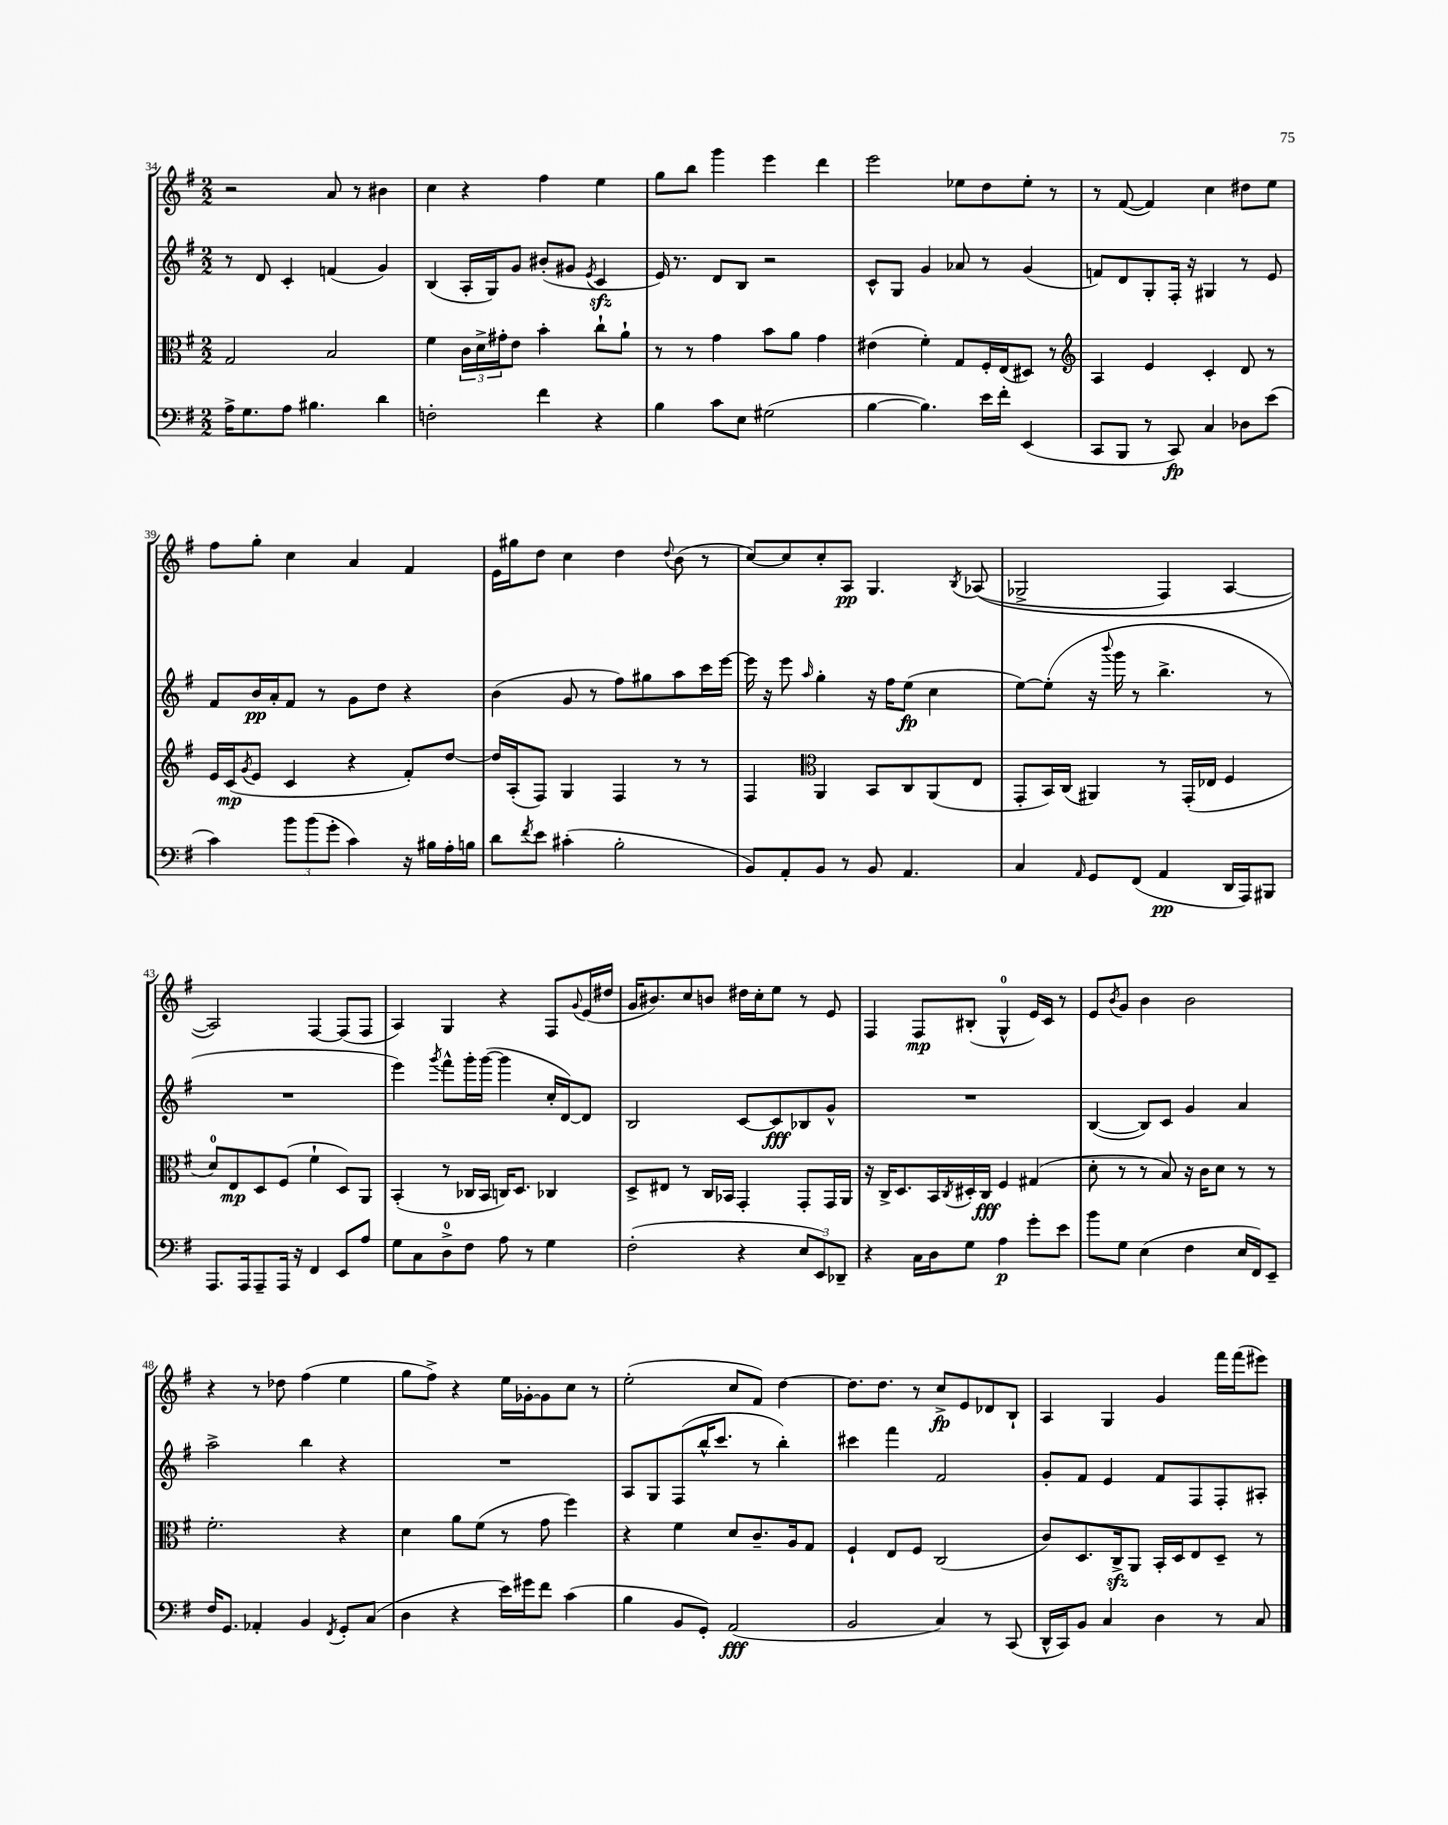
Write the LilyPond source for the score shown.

<<
\new StaffGroup <<
\new Staff = "s0" {
    \clef treble \key g \major \numericTimeSignature \time 2/2
    r2 a'8 r8 bis'4 |
    c''4 r4 fis''4 e''4 |
    g''8 b''8 g'''4 e'''4 d'''4 |
    e'''2 ees''8 d''8 ees''8-. r8 |
    r8 fis'8~( fis'4) c''4 dis''8 e''8 |
    fis''8 g''8-. c''4 a'4 fis'4 |
    e'16 gis''16 d''8 c''4 d''4 \appoggiatura { d''8 } b'8( r8 |
    c''8~) c''8 c''8-. a8\pp g4. \acciaccatura { b8 } aes8(\( |
    ges2-> fis4) a4~ |
    a2\) fis4~ fis8( fis8 |
    a4) g4 r4 fis8 \appoggiatura { g'8 } e'16( dis''16 |
    g'16 bis'8.) c''8 b'8 dis''16 c''16-. e''8 r8 e'8 |
    fis4 fis8\mp bis8-.( g4-0-^ e'16) c'16 r8 |
    e'8 \acciaccatura { b'8 } g'8 b'4 b'2 |
    r4 r8 des''8 fis''4( e''4 |
    g''8 fis''8->) r4 e''16 ges'16~-. ges'8 c''8 r8 |
    e''2-.( c''8 fis'8) d''4~ |
    d''8. d''8. r8 c''8->\fp e'8 des'8 b8-! |
    a4 g4 g'4 fis'''16 fis'''16( eis'''8) \bar "|." |
}
\new Staff = "s1" {
    \clef treble \key g \major \numericTimeSignature \time 2/2
    r8 d'8 c'4-. f'4( g'4) |
    b4( a16-. g16) g'8 bis'8-.( gis'8 \acciaccatura { e'8 } c'4\sfz |
    e'16) r8. d'8 b8 r2 |
    c'8-^ g8 g'4 aes'8 r8 g'4( |
    f'8) d'8 g8-. fis16-. r16 gis4 r8 e'8 |
    fis'8 b'16\pp a'16-. fis'8 r8 g'8 d''8 r4 |
    b'4( g'8 r8 fis''8) gis''8 a''8 c'''16 e'''16~ |
    e'''16 r16 e'''8 \grace { a''16 } g''4-. r16 fis''16 e''8\fp( c''4 |
    e''8~) e''8-.( r16 \appoggiatura { b'''8 } g'''16 r8 b''4.-> r8 |
    R1 |
    e'''4) \acciaccatura { g'''8 } fis'''8-^ g'''16-. g'''16~( g'''4 c''16-. d'16~) d'8 |
    b2 c'8~ c'8\fff bes8 g'8-^ |
    R1 |
    b4~( b8) c'8 g'4 a'4 |
    a''2-> b''4 r4 |
    R1 |
    a8 g8 fis8( b''16-^ c'''8. r8 b''4-.) |
    cis'''4 fis'''4 fis'2 |
    g'8-. fis'8 e'4 fis'8 fis8 fis8-. ais8-. \bar "|." |
}
\new Staff = "s2" {
    \clef alto \key g \major \numericTimeSignature \time 2/2
    g2 b2 |
    fis'4 \tuplet 3/2 { c'16 d'16-> gis'16-. } e'8 b'4-. c''8-! a'8-! |
    r8 r8 g'4 b'8 a'8 g'4 |
    eis'4( fis'4-.) g8 fis16-. e16( dis8) r8 |
    \clef treble a4 e'4 c'4-. d'8 r8 |
    e'16 c'16\mp( \acciaccatura { g'8 } e'8 c'4 r4 fis'8-.) d''8~ |
    d''16 a16-.( fis8) g4 fis4 r8 r8 |
    fis4 \clef alto a,4 b,8 c8 a,8( e8 |
    g,8-. b,16) c16( ais,4) r8 g,16-.( ees16 fis4 |
    d'8-0) e8\mp d8 fis8( fis'4-! d8) a,8 |
    b,4-.( r8 ces16 b,16 c16) d8. ces4 |
    d8-> eis8 r8 c16 bes,16 g,4-. g,8-. g,16 a,16 |
    r16 c16-> d8. b,16 \acciaccatura { c8 } dis16-. c16\fff fis4 gis4( |
    d'8-. r8 r8 b8) r16 c'16 d'8 r8 r8 |
    fis'2.-. r4 |
    d'4 a'8 fis'8( r8 g'8 fis''4) |
    r4 fis'4 d'8 c'8.-- a16 g8 |
    fis4-! e8 fis8 c2( |
    c'8) d8. c16->\sfz a,8 b,16-. d16 e8 d8-- r8 \bar "|." |
}
\new Staff = "s3" {
    \clef bass \key g \major \numericTimeSignature \time 2/2
    a16-> g8. a8 bis4. d'4 |
    f2-. fis'4 r4 |
    b4 c'8 e8 gis2( |
    b4~ b4.) e'16 fis'16-. e,4( |
    c,8 b,,8 r8 c,8\fp) c4 des8 e'8( |
    c'4) \tuplet 3/2 { b'8 b'8( g'8-. } c'4) r16 bis16 a16-. b16 |
    d'8 \acciaccatura { fis'8 } e'8 cis'4-.( b2-. |
    b,8) a,8-. b,8 r8 b,8 a,4. |
    c4 \grace { a,16 } g,8 fis,8( a,4\pp d,16 a,,16) bis,,8 |
    a,,8. a,,16 a,,8-- a,,16 r16 fis,4 e,8 a8 |
    g8 c8 d8-0-> fis8 a8 r8 g4 |
    fis2-.( r4 \tuplet 3/2 { e8 e,8) des,8-- } |
    r4 c16 d16 g8 a4\p g'8-. e'8 |
    b'8 g8 e4( fis4 e16 fis,16) e,8-- |
    fis16 g,8. aes,4-. b,4 \acciaccatura { fis,8 } g,8-. c8( |
    d4 r4 e'16) gis'16 fis'8 c'4( |
    b4 b,8 g,8-.) a,2\fff( |
    b,2 c4) r8 c,8( |
    d,16-^ c,16) b,8 c4 d4 r8 c8 \bar "|." |
}
>>
>>
\layout { \context { \Score currentBarNumber = #34 } }
